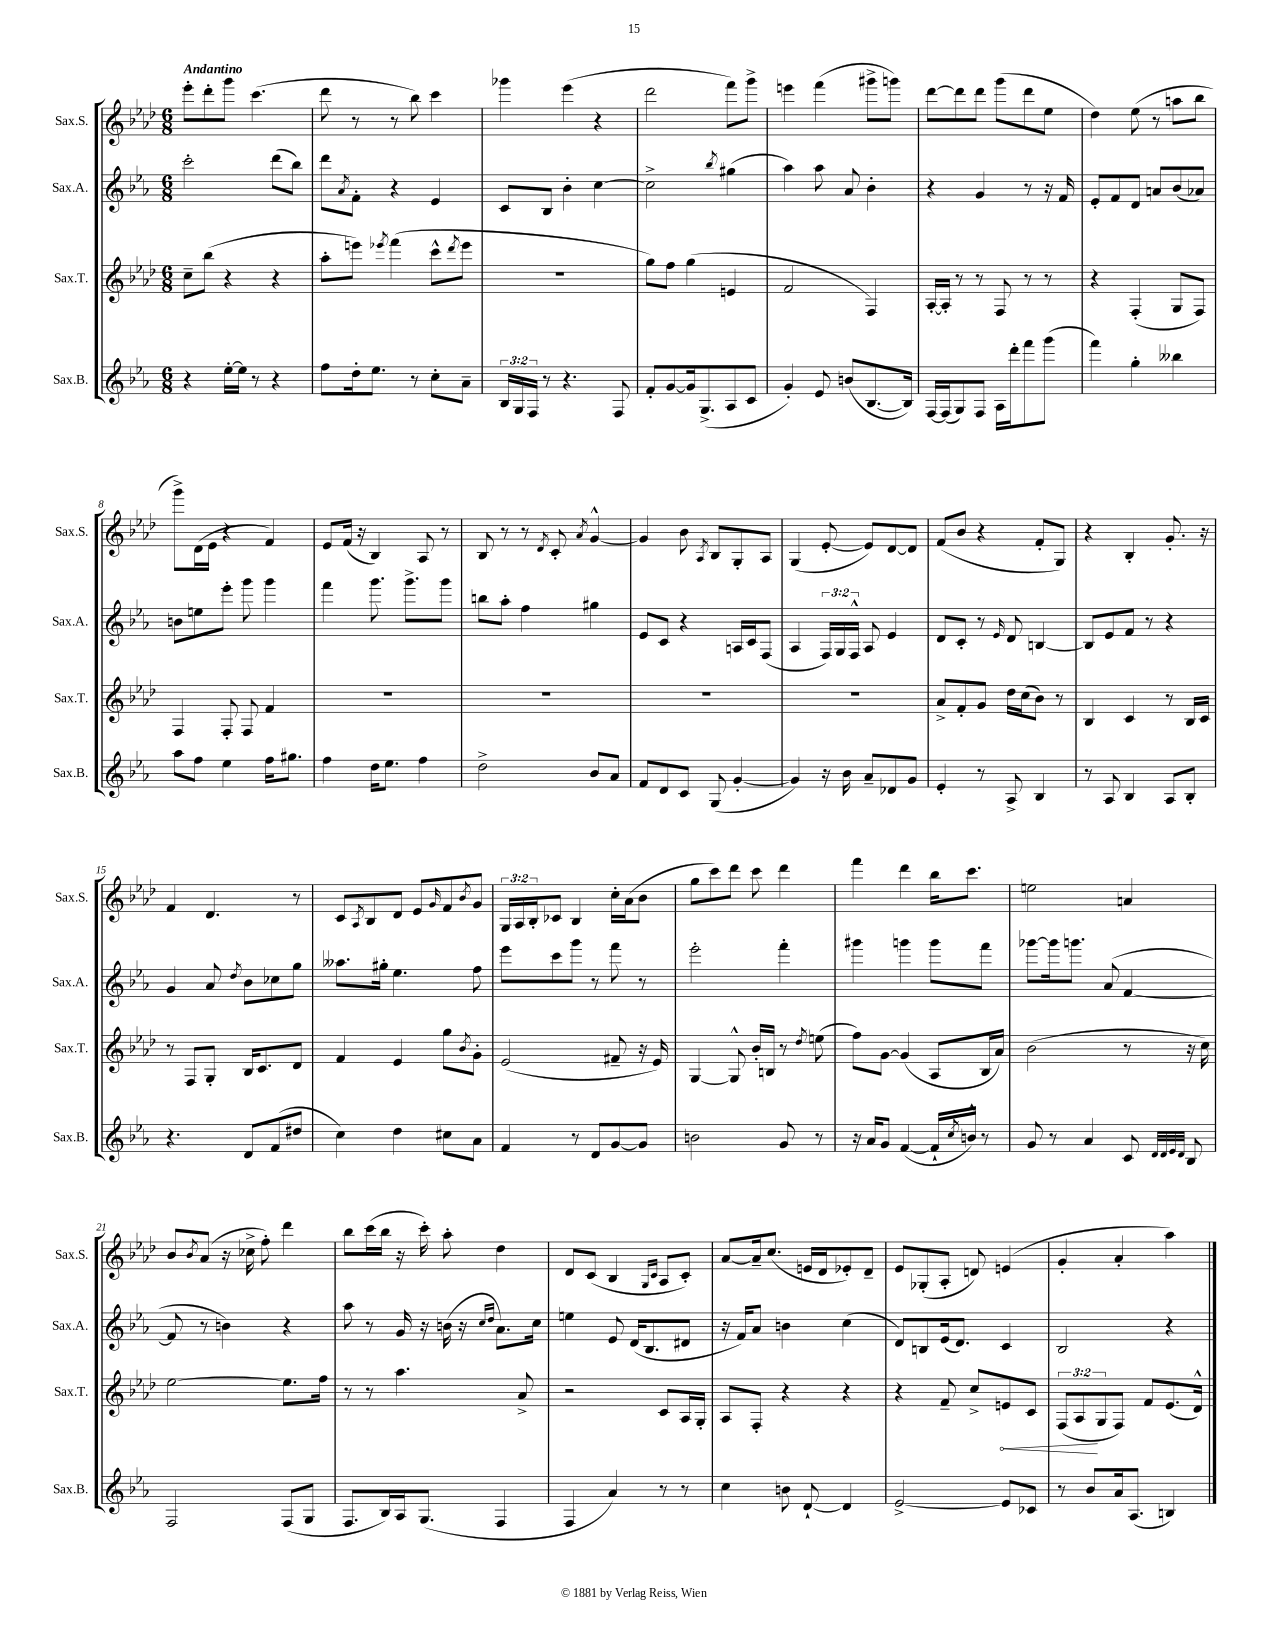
<<
\new StaffGroup <<
\new Staff = "s0" \with { instrumentName = "Sax.S." shortInstrumentName = "Sax.S." } {
    \clef treble \key aes \major \numericTimeSignature \time 6/8 \override Staff.TupletNumber.text = #tuplet-number::calc-fraction-text \tempo "Andantino"
    ees'''8-. des'''8-. g'''8 c'''4.( |
    des'''8 r8 r8 bes''8) c'''4 |
    ges'''4 ees'''4( r4 |
    des'''2 f'''8) g'''8-> |
    e'''4 f'''4( gis'''8-> g'''8) |
    des'''8~ des'''8 des'''8 g'''8( des'''8 ees''8 |
    des''4) ees''8( r8 a''8 bes''8 |
    g'''8->) des'16( ees'16 r4 f'4) |
    ees'8 f'16( r16 bes4) aes8 r8 |
    bes8 r8 r8 \acciaccatura { des'8 } c'8-. \acciaccatura { aes'8 } g'4~-^ |
    g'4 bes'8 \acciaccatura { aes8 } bes8 g8-. aes8 |
    g4( ees'8~-. ees'8) des'8~ des'8 |
    f'8( bes'8 r4 f'8-. g8) |
    r4 bes4-. g'8.-. r16 |
    f'4 des'4. r8 |
    c'8 \acciaccatura { aes8 } bes8 des'8 ees'8 \grace { g'16 } f'8 \acciaccatura { bes'8 } g'8 |
    \tuplet 3/2 { g16 aes16 bes16-. } ces'8 bes4 c''16-. aes'16( bes'8 |
    g''8 c'''8) des'''8 c'''8 des'''4 |
    f'''4 des'''4 bes''16 c'''8. |
    e''2 a'4 |
    bes'8 \acciaccatura { bes'8 } aes'8( r16 ces''16-> f''8-.) des'''4 |
    bes''8 c'''16( bes''16 r16 c'''16-.) aes''8-. des''4 |
    des'8 c'8( bes4 \grace { g16 c'16 } aes8 c'8-.) |
    aes'8~ aes'16-- c''8.( e'16 des'16 ees'8-.) des'8-- |
    ees'8 ges8-.( aes8-. d'8) e'4( |
    g'4-. aes'4-. aes''4) \bar "|." |
}
\new Staff = "s1" \with { instrumentName = "Sax.A." shortInstrumentName = "Sax.A." } {
    \clef treble \key ees \major \numericTimeSignature \time 6/8 \override Staff.TupletNumber.text = #tuplet-number::calc-fraction-text
    c'''2-. d'''8( bes''8) |
    d'''8 \acciaccatura { aes'8 } f'8-. r4 ees'4 |
    c'8 bes8 bes'4-. c''4~ |
    c''2-> \acciaccatura { bes''8 } gis''4( |
    aes''4) aes''8 aes'8 bes'4-. |
    r4 g'4 r8 r16 f'16 |
    ees'8-. f'8 d'8 a'8 bes'8( aes'8) |
    b'8 e''8 ees'''8-. g'''8 g'''4 |
    f'''4 g'''8. g'''8.-> g'''8 |
    b''8 aes''8-. f''4 gis''4 |
    ees'8 c'8 r4 a16 c'16 f8( |
    aes4 \tuplet 3/2 { f16) g16 f16-^ } aes8 ees'4 |
    d'8 c'8-. r8 \grace { ees'16 } d'8 b4~ |
    b8 ees'8 f'8 r8 r4 |
    g'4 aes'8 \acciaccatura { d''8 } bes'8 ces''8 g''8 |
    aeses''8. gis''16-. ees''4. f''8 |
    ees'''8 c'''8 g'''8 r8 f'''8 r8 |
    ees'''2-. f'''4-. |
    gis'''4 g'''4 g'''8 f'''8 |
    ges'''8~ ges'''16 g'''8. aes'8( f'4~ |
    f'8 r8 b'4) r4 |
    aes''8 r8 g'16 r16 b'16( r16 \grace { c''16 d''16 } aes'8.) c''16 |
    e''4 ees'8 d'16( bes8. dis'8 |
    r16 f'16) aes'8 b'4 c''4( |
    d'8) b8 ees'16( d'8.) c'4 |
    bes2 r4 \bar "|." |
}
\new Staff = "s2" \with { instrumentName = "Sax.T." shortInstrumentName = "Sax.T." } {
    \clef treble \key aes \major \numericTimeSignature \time 6/8 \override Staff.TupletNumber.text = #tuplet-number::calc-fraction-text
    c''8-- bes''8( r4 r4 |
    aes''8-. e'''8) \acciaccatura { ees'''8 } f'''4( c'''8-^ \acciaccatura { des'''8 } ees'''8 |
    R2. |
    g''8) f''8 g''4( e'4 |
    f'2 f4) |
    aes16~-. aes16-. r8 r8 f8 r8 r8 |
    r4 f4-.( g8 f8) |
    f4 f8-. f8 f'4 |
    R2. |
    R2. |
    R2. |
    R2. |
    aes'8-> f'8-. g'8 des''16 c''16( bes'8) r8 |
    bes4 c'4 r8 bes16 c'16 |
    r8 f8 g8-. bes16 c'8. des'8 |
    f'4 ees'4 g''8 \acciaccatura { bes'8 } g'8-. |
    ees'2( fis'8-- r16 ees'16) |
    g4~ g8-^ bes'16-. b16 r8 \acciaccatura { des''8 } e''8( |
    f''8) g'8~ g'4( aes8 bes16 aes'16) |
    bes'2( r8 r16 c''16) |
    ees''2~ ees''8. f''16 |
    r8 r8 aes''4. aes'8-> |
    r2 c'8 aes16 g16-. |
    aes8 f8-. r4 r4 |
    r4 f'8-- c''8-> \once \override Hairpin.circled-tip = ##t e'8\< c'8 |
    \tuplet 3/2 { f8( aes8\! g8 } f8) f'8 ees'8.( des'16-^) \bar "|." |
}
\new Staff = "s3" \with { instrumentName = "Sax.B." shortInstrumentName = "Sax.B." } {
    \clef treble \key ees \major \numericTimeSignature \time 6/8 \override Staff.TupletNumber.text = #tuplet-number::calc-fraction-text
    r4 ees''16~-. ees''16 r8 r4 |
    f''8 d''16-. ees''8. r8 c''8-. aes'8-- |
    \tuplet 3/2 { bes16 g16 f16 } r8 r4. f8 |
    f'8-. g'8~ g'16 g8.->( aes8 c'8 |
    g'4-.) ees'8 b'8( bes8.~ bes16) |
    f16~ f16( g8) f8 aes16 d'''16-. f'''8 g'''8( |
    f'''4) g''4-. beses''4 |
    aes''8 f''8 ees''4 f''16 gis''8. |
    f''4 d''16 ees''8. f''4 |
    d''2-> bes'8 aes'8 |
    f'8 d'8 c'8 g8( g'4~-. |
    g'4) r16 bes'16 aes'8-- des'8 g'8 |
    ees'4-. r8 aes8-> bes4 |
    r8 aes8 bes4 aes8 bes8-. |
    r4. d'8 f'8( dis''8 |
    c''4) d''4 cis''8 aes'8 |
    f'4 r8 d'8 g'8~ g'8 |
    b'2 g'8 r8 |
    r16 aes'16 g'8 f'4~( f'16-! \acciaccatura { c''8 } b'16-^) r8 |
    g'8 r8 aes'4 c'8 \grace { d'32 d'32 ees'32 d'32 } bes8 |
    f2 f8( g8 |
    f8. bes16) aes16 g8.( f4 |
    f4 aes'4) r8 r8 |
    c''4 b'8 d'8~-! d'4 |
    ees'2~-> ees'8 ces'8 |
    r8 bes'8 aes'16 aes8.( b4) \bar "|." |
}
>>
>>
